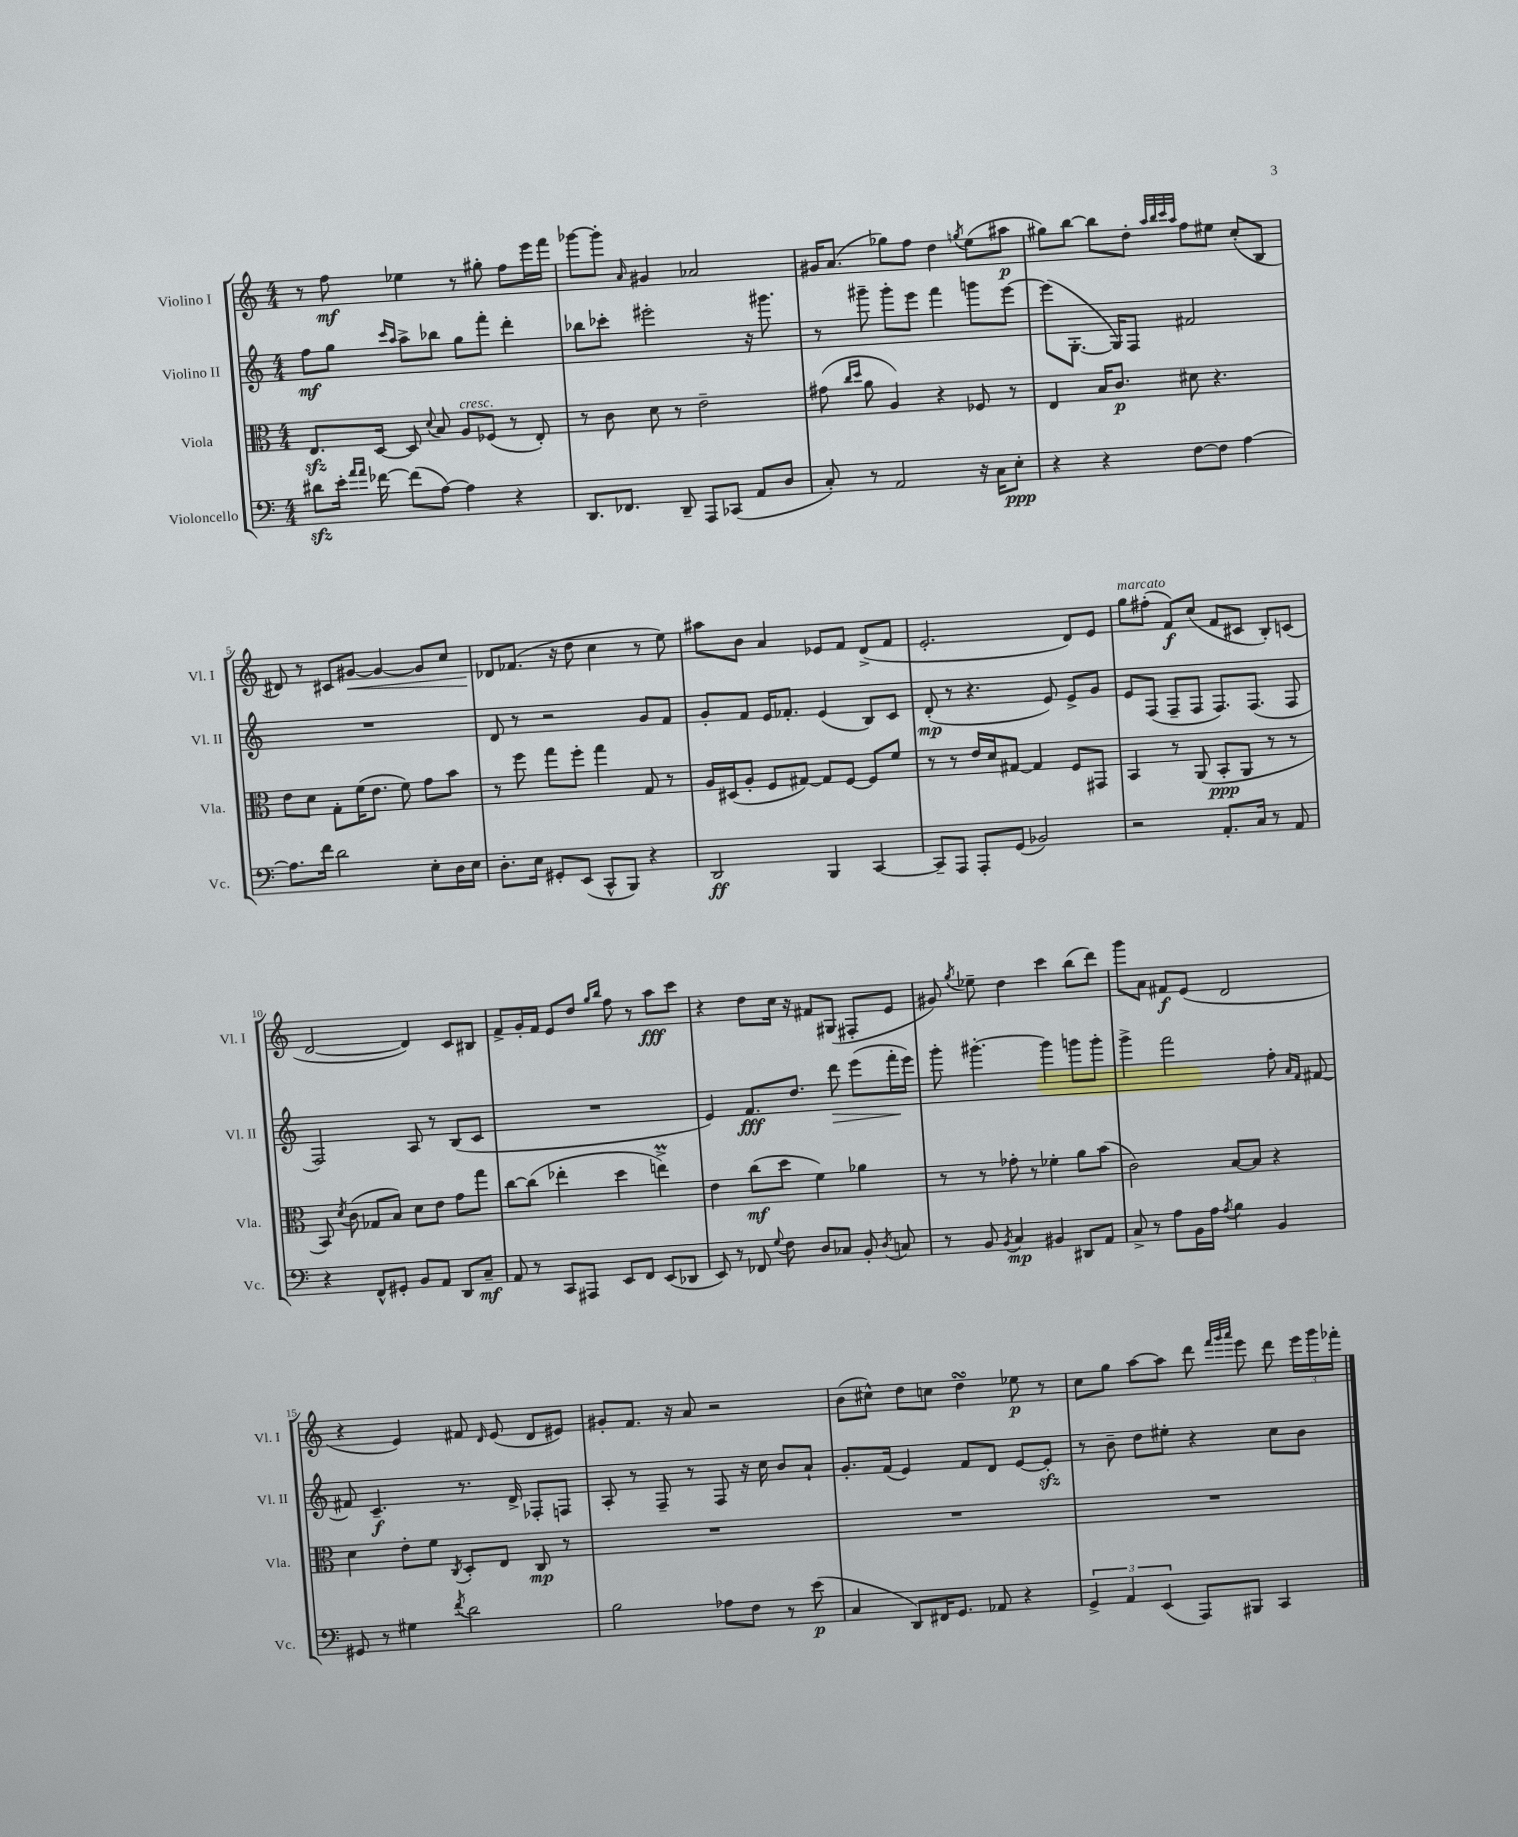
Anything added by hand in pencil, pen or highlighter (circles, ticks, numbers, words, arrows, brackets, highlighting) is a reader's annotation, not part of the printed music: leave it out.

**kern	**kern	**kern	**kern
*staff4	*staff3	*staff2	*staff1
*clefF4	*clefC3	*clefG2	*clefG2
*k[]	*k[]	*k[]	*k[]
*M4/4	*M4/4	*M4/4	*M4/4
8d#\L	8.E/L	8ff\L	8r
16e'\Jk	.	8gg\J	8ff\
16qqa/LL	.	.	.
16qqa/JJ	.	.	.
[16f-\	[16D/Jk	.	.
.	.	16qqccc/LL	.
.	.	16qqaa/JJ	.
(8f-\]L	8D/]	8aa^\L	4ee-\
.	8qqd/	.	.
[8A\J)	8B/	8bb-\J	.
4A\]	8A/L	8gg\L	8r
.	(8F-/J	8fff'\J	8gg#'\
4r	8r	4ddd'\	8ff\L
.	8E'/)	.	16eee\L
.	.	.	16fff\JJ
=	=	=	=
8.DD/L	8r	8bb-\L	[8ggg-\L
.	8c\	8ccc-'\J	8ggg-'\]J
8.FF-/J	.	.	.
.	.	.	16qqa/
.	8d\	2eee#'\	4g#/
8DD~/	8r	.	.
8AAA/L	2e~\	.	2a-/
(8CC-/J	.	.	.
8AA/L	.	16r	.
.	.	8.ggg#\	.
8D/J	.	.	.
=	=	=	=
8C'/)	(8g#\	8r	16g#/LK
.	.	.	(8.a/J
.	16qqcc/LL	.	.
.	16qqdd/JJ	.	.
8r	8a\	8ggg#~\	.
2AA/	4A/)	8ggg#'\L	8gg-\L)
.	.	8eee\J	8ff\J
.	4r	4fff\	4dd\
.	.	.	8qgg/
16r	8F-/	8ggg\L	(8ee\L
16C\LK	.	.	.
8E'\J	8r	[8eee\J	8aa#\J
=	=	=	=
4r	4E/	(8eee\]L	8gg#\L)
.	.	[8.G'\J	[8bb\J
4r	16B/LK	.	8bb\]L
.	8.c/J	16G/]LK)	.
.	.	8F/J	8dd'\J
.	.	.	32qqaa/LLL
.	.	.	32qqbb/
.	.	.	32qqccc/
.	.	.	32qqaa/JJJ
[8F\L	8d#\	2f#/	8ff\L
8F\]J	4.r	.	8ee#\J
[4A\	.	.	(8cc'/L
.	.	.	8B/J
=	=	=	=
8.A\]L	8e\L	1r	8d#/)
.	8d\J	.	8r
16f\Jk	.	.	.
2d\	8G'\L	.	8c#/L
.	(16f\K	.	[8g#/J
.	8.e\J	.	.
.	.	.	4g#/_
.	8f\)	.	.
8E'\L	8g\L	.	8g#/]L
16D\L	8b\J	.	8cc/J
16E\JJ	.	.	.
=	=	=	=
8.D'\L	8r	8d/	8d-/L
.	8ff\	8r	(8.f-/J
16E\Jk	.	.	.
8GG#'/L	8gg\L	2r	.
.	.	.	16r
(8EE/J	8ff'\J	.	8dd\
8CC^^/L	4gg\	.	4cc\
8BBB/J)	.	.	.
4r	8G/	8g/L	8r
.	8r	8f/J	8ee\)
=	=	=	=
2DD/	16A/LL	8g'/L	8aa#\L
.	(16D#/J	.	.
.	8A'/J	8f/J	8b\J
.	8F/L	16e/LK	4a/
.	.	8.f-'/J	.
.	[8G#/J)	.	.
4BBB/	8G#/]L	(4e/	8e-/L
.	[8F/J	.	8f/J
[4CC/	8F/]L	8B/L)	(8d^/L
.	8f/J	8c/J	8f/J
=	=	=	=
8CC~/]L	8r	(8d'/	2.e'/
8AAA/J	8r	8r	.
8AAA'/L	16e/LL	4.r	.
.	16d/J	.	.
(8GG/J	[8G#/J	.	.
2BB-/)	4G#/]	.	.
.	.	8e/)	.
.	8F/L	8e^/L	8d/L)
.	8GG#/J	8g/J	8e/J
=	=	=	=
2r	4BB/	8e/L	8gg\L
.	.	(8F/J	(8ff#'\J
.	8r	8F~/L	8f/L)
.	(8AA/	8F/J	(8cc/J
8.AA'/L	8BB'/L	8.F/L)	8f/L
.	8AA/J	.	8c#/J
16C/Jk	.	(8.F/J	.
8r	8r	.	8B'/L)
8AA/	8r	8F/	(8c/J
=	=	=	=
4r	8BB/)	2F/)	[2d/
.	8qd/	.	.
.	(8c\	.	.
8FF^^/L	8G-/L	.	.
8GG#'/J	8B/J)	.	.
8BB/L	8d\L	8A/	4d/])
8AA/J	8e\J	8r	.
8DD/L	8g\L	(8B/L	8c/L
8C~/J	8gg\J	8c/J	8B#/J
=	=	=	=
8AA/	[8cc\L	1r	8f^/L
8r	(8cc\]J	.	16g'/L
.	.	.	16f/JJ
8CC/L	4ee-'\	.	8e/L
8AAA#/J	.	.	8dd/J
.	.	.	16qqgg/LL
.	.	.	16qqbb/JJ
8EE/L	4dd\	.	8ff\
8FF/J	.	.	8r
(8EE/L	4ee^\)	.	8aa\L
8DD-/J	.	.	8ccc\J
=	=	=	=
8EE/)	4e\	4e/)	4r
8r	.	.	.
8FF-/	(8cc\L	8.f/L	8dd\L
8qqG/	.	.	.
8F\	8dd\J	.	16cc\Jk
.	.	8.dd/J	16r
8D/L	4f\)	.	8f#/L
8C-/J	.	8ddd\	(8G#/J
8BB'/	4a-\	(8eee\L	8F#'/L
8qD/	.	.	.
8C/	.	16fff'\L	8e/J
.	.	16eee\JJ)	.
=	=	=	=
8r	8r	8ggg'\	8g#/)
.	.	.	8qgg/
8BB/	8r	[4.ggg#'\	8ee-~\
8qBB/	.	.	.
4C/	8g-'\	.	4dd\
.	8r	.	.
4BB#/	4f-'\	4ggg#\]	4ccc\
8DD#/L	8a\L	8ggg\L	(8bb\L
8AA/J	(8b\J	8ggg'\J	8ddd\J)
=	=	=	=
8C^/	2c\)	4ggg^\	8ggg\L
8r	.	.	8a\J
8A\L	.	2fff\	8f#/L
16BB\L	.	.	(8e/J
16A\JJ	.	.	.
8qA/	.	.	.
4B\	[8B/L	.	2d/
.	8B/]J	.	.
4BB/	4r	8ff'\	.
.	.	16qqa/LL	.
.	.	16qqf/JJ	.
.	.	[8f#/	.
=	=	=	=
8GG#/	4d\	8f#/]	4r
8r	.	4.c~/	.
4G#\	8e'\L	.	4e/)
.	8f\J	.	.
8qf/	8qC/	.	.
2d\	8D'/L	8.r	8f#/
.	.	.	16qqd/
.	8E/J	.	(8e/
.	.	16d^/	.
.	8C/	8F-'/L	8d/L
.	8r	8F/J	8e#/J)
=	=	=	=
2B\	1r	8A'/	8g#'/L
.	.	8r	8.f/J
.	.	8F~/	.
.	.	.	16r
.	.	8r	8a/
8A-\L	.	8F/	2r
8F\J	.	16r	.
.	.	16cc\	.
8r	.	8b/L	.
(8e\	.	8a`/J	.
=	=	=	=
4C/	1r	8.g'/L	(8b\L
.	.	.	8cc#^^\J)
.	.	(16f/Jk	.
8DD/L)	.	4e/)	8dd\L
16FF#/K	.	.	8cc\J
8.GG/J	.	.	.
.	.	8f/L	4dd\
8AA-/	.	8d/J	.
4r	.	[8e/L	8ee-\
.	.	8e'/]J	8r
=	=	=	=
6GG^/	1r	8r	8cc\L
.	.	8b~\	8gg\J
6AA/	.	.	.
.	.	8dd\L	[8aa\L
(6EE/	.	.	.
.	.	8ee#'\J	8aa\]J
8AAA/L)	.	4r	8ddd\
.	.	.	32qqfff/LLL
.	.	.	32qqggg/
.	.	.	32qqaaa/JJJ
8BBB#/J	.	.	8eee\
4CC/	.	8cc\L	8ddd\
.	.	8b\J	24eee\LL
.	.	.	24ggg\
.	.	.	24fff-'\JJ
==	==	==	==
*-	*-	*-	*-
